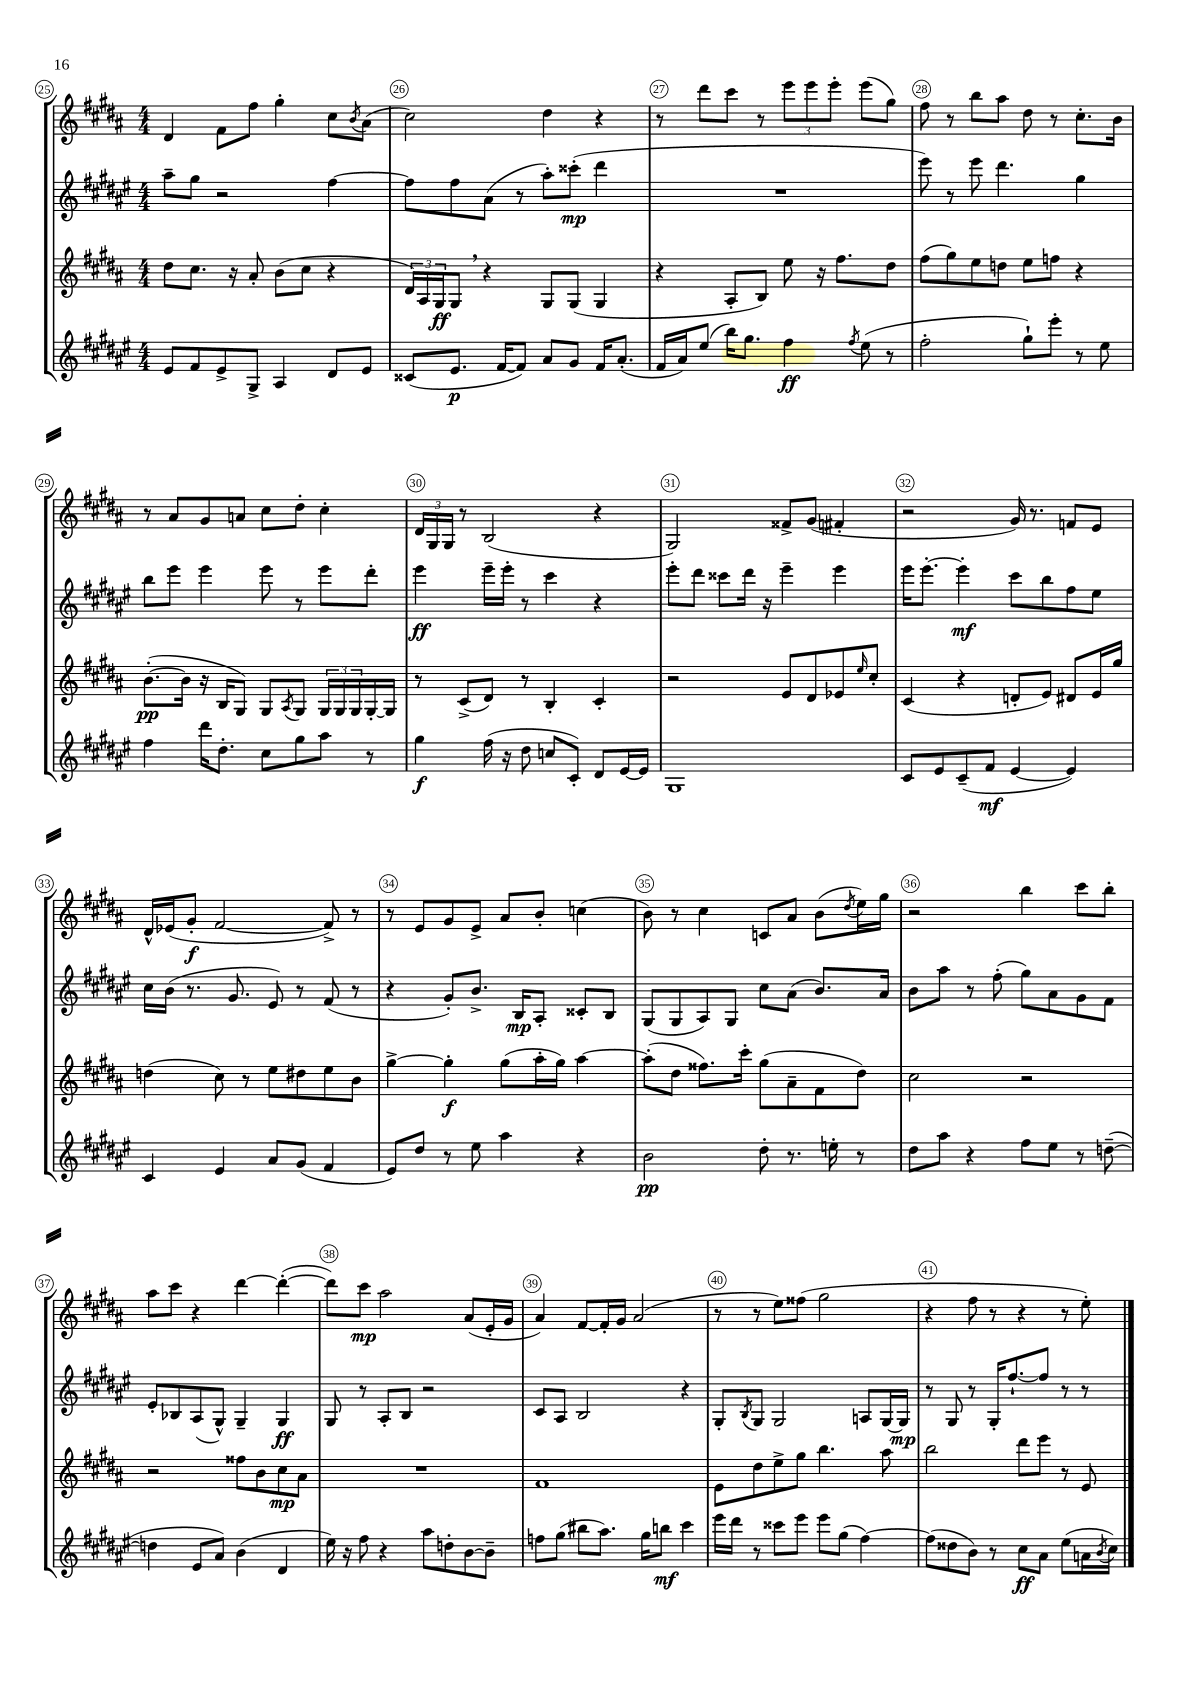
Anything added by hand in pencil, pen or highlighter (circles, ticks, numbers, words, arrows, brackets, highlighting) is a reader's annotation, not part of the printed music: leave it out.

**kern	**kern	**kern	**kern
*staff4	*staff3	*staff2	*staff1
*clefG2	*clefG2	*clefG2	*clefG2
*k[f#c#g#d#a#e#]	*k[f#c#g#d#a#]	*k[f#c#g#d#a#e#]	*k[f#c#g#d#a#]
*M4/4	*M4/4	*M4/4	*M4/4
8e#/L	8dd#\L	8aa#~\L	4d#/
8f#/	8.cc#\J	8gg#\J	.
8e#^/	.	2r	8f#\L
.	16r	.	.
8G#^/J	8a#'/	.	8ff#\J
4A#/	(8b\L	.	4gg#'\
.	8cc#\J	.	.
8d#/L	4r	[4ff#\	8cc#\L
.	.	.	8qb/
8e#/J	.	.	(8a#\J
=	=	=	=
(8c##/L	24d#/LL)	8ff#\]L	2cc#\)
.	24A#/	.	.
.	24G#/J	.	.
8.e#/J	8G#/J	8ff#\	.
.	4r	(8a#\J	.
[16f#/LK	.	.	.
8f#/]J)	.	8r	.
8a#/L	8G#/L	8aa#'\L)	4dd#\
8g#/J	(8G#/J	(8ccc##'\J	.
16f#/LK	4G#/	4ddd#\	4r
(8.a#'/J	.	.	.
=	=	=	=
16f#/LL	4r	1r	8r
16a#/J)	.	.	.
(8ee#/J	.	.	8ddd#\L
16bb\LK)	8A#'/L	.	8ccc#\J
8.gg#\J	.	.	.
.	8B/J)	.	8r
4ff#\	8ee\	.	12eee\L
.	.	.	12eee\
.	16r	.	.
.	.	.	12eee'\J
.	8.ff#\L	.	.
8qff#/	.	.	.
(8ee#\	.	.	(8eee\L
8r	8dd#\J	.	8gg#\J)
=	=	=	=
2ff#'\	(8ff#\L	8eee#\)	8ff#\
.	8gg#\)	8r	8r
.	8ee\	8eee#\	8bb\L
.	8dd\J	4.ddd#\	8aa#\J
8gg#`\L)	8ee\L	.	8dd#\
8eee#'\J	8ff\J	.	8r
8r	4r	4gg#\	8.cc#'\L
8ee#\	.	.	.
.	.	.	16b\Jk
=	=	=	=
4ff#\	([8.b'\L	8bb\L	8r
.	.	8eee#\J	8a#/L
.	16b\]Jk	.	.
16ddd#\LK	16r	4eee#\	8g#/
8.dd#'\J	16B/LK	.	.
.	8G#/J)	.	8a/J
8cc#\L	8G#/L	8eee#\	8cc#\L
.	8qA#/	.	.
8gg#\	8G#/J	8r	8dd#'\J
8aa#\J	24G#/LL	8eee#\L	4cc#'\
.	24G#/	.	.
.	24G#/	.	.
8r	[16G#'/	8ddd#'\J	.
.	16G#/]JJ	.	.
=	=	=	=
4gg#\	8r	4eee#\	24d#/LL
.	.	.	24G#/
.	.	.	24G#/JJ
.	(8c#^/L	.	8r
(16ff#\	8d#/J)	16eee#~\LL	(2B/
16r	.	16eee#'\JJ	.
8dd#\	8r	8r	.
8cc/L	4B'/	4ccc#\	.
8c#'/J)	.	.	.
8d#/L	4c#'/	4r	4r
[16e#/L	.	.	.
16e#/]JJ	.	.	.
=	=	=	=
1G#	2r	8eee#'\L	2G#/)
.	.	8ddd#\J	.
.	.	8ccc##\L	.
.	.	16ddd#\Jk	.
.	.	16r	.
.	8e/L	4eee#~\	8f##^/L
.	8d#/	.	(8g#/J
.	8e-/	4eee#\	4f#'/
.	16qqee/	.	.
.	8cc#'/J	.	.
=	=	=	=
8c#/L	(4c#/	16eee#\LK	2r
.	.	[8.eee#'\J	.
8e#/	.	.	.
(8c#~/	4r	4eee#'\]	.
8f#/J	.	.	.
[4e#/	8d'/L	8ccc#\L	16g#/)
.	.	.	8.r
.	8e/J)	8bb\	.
4e#/])	8d#/L	8ff#\	8f/L
.	16e/L	8ee#\J	8e/J
.	16gg#/JJ	.	.
=	=	=	=
4c#/	(4dd\	16cc#\LL	16d#^^/LL
.	.	(16b\JJ	(16e-/J
.	.	8.r	8g#'/J
4e#/	8cc#\)	.	[2f#/
.	.	8.g#/	.
.	8r	.	.
8a#/L	8ee\L	8e#/)	.
(8g#/J	8dd#\	8r	.
4f#/	8ee\	(8f#/	8f#^/])
.	8b\J	8r	8r
=	=	=	=
8e#/L)	[4gg#^\	4r	8r
8dd#/J	.	.	8e/L
8r	4gg#'\]	8g#'/L)	8g#/
8ee#\	.	8.b^/J	8e^/J
4aa#\	(8gg#\L	.	8a#/L
.	.	16B/LK	.
.	16aa#'\L	8A#'/J	8b'/J
.	16gg#\JJ)	.	.
4r	[4aa#\	8c##'/L	(4cc\
.	.	8B/J	.
=	=	=	=
2b\	(8aa#'\]L	(8G#/L	8b\)
.	8dd#\J	8G#/	8r
.	8.ff##\L)	8A#/)	4cc#\
.	.	8G#/J	.
.	16ccc#'\Jk	.	.
8dd#'\	(8gg#\L	8cc#\L	8c/L
8.r	8a#~\	(8a#\J	8a#/J
.	8f#\	8.b/L)	(8b\L
16ee'\	.	.	.
.	.	.	8qdd#/
8r	8dd#\J)	.	16ee\L)
.	.	16a#/Jk	16gg#\JJ
=	=	=	=
8dd#\L	2cc#\	8b\L	2r
8aa#\J	.	8aa#\J	.
4r	.	8r	.
.	.	(8ff#'\	.
8ff#\L	2r	8gg#\L)	4bb\
8ee#\J	.	8a#\	.
8r	.	8g#\	8ccc#\L
([8dd~\	.	8f#\J	8bb'\J
=	=	=	=
4dd\]	2r	8e#'/L	8aa#\L
.	.	8B-/	8ccc#\J
8e#/L	.	(8A#/	4r
8a#/J)	.	8G#^^/J)	.
(4b\	8ff##\L	4G#~/	[4ddd#\
.	8b\	.	.
4d#/	8cc#\	4G#/	(4ddd#'\_
.	8a#\J	.	.
=	=	=	=
16ee#\)	1r	8G#/	8ddd#\]L)
16r	.	.	.
8ff#\	.	8r	8ccc#\J
4r	.	8A#'/L	2aa#\
.	.	8B/J	.
8aa#\L	.	2r	.
8dd'\	.	.	.
[8b\	.	.	(8a#/L
8b~\]J	.	.	16e'/L
.	.	.	16g#/JJ
=	=	=	=
8ff\L	1f#	8c#/L	4a#/)
(8gg#\J	.	8A#/J	.
8bb#\L	.	2B/	[8f#/L
8.aa#\J)	.	.	16f#'/]L
.	.	.	16g#/JJ
.	.	.	(2a#/
16gg#\LK	.	.	.
8bb\J	.	.	.
4ccc#\	.	4r	.
=	=	=	=
16eee#\LL	8e\L	8G#'/L	8r
16ddd#\JJ	.	.	.
.	.	8qB/	.
8r	8dd#\	8G#/J	8r
8ccc##\L	8ee^\	2G#/	8ee\L)
8eee#\J	8gg#\J	.	(8ff##\J
8eee#\L	4.bb\	.	2gg#\
(8gg#\J	.	.	.
[4ff#\)	.	8A/L	.
.	8aa#\	[16G#/L	.
.	.	16G#/]JJ	.
=	=	=	=
(8ff#\]L	2bb\	8r	4r
8dd##\	.	8G#/	.
8b\J)	.	8r	8ff#\
8r	.	16G#'/LK	8r
.	.	[8.ff#`/	.
8cc#\L	8ddd#\L	.	4r
8a#\J	8eee\J	8ff#/]J	.
(8ee#\L	8r	8r	8r
16a\L	8e/	8r	8ee'\)
8qb/	.	.	.
16cc#\JJ)	.	.	.
==	==	==	==
*-	*-	*-	*-
